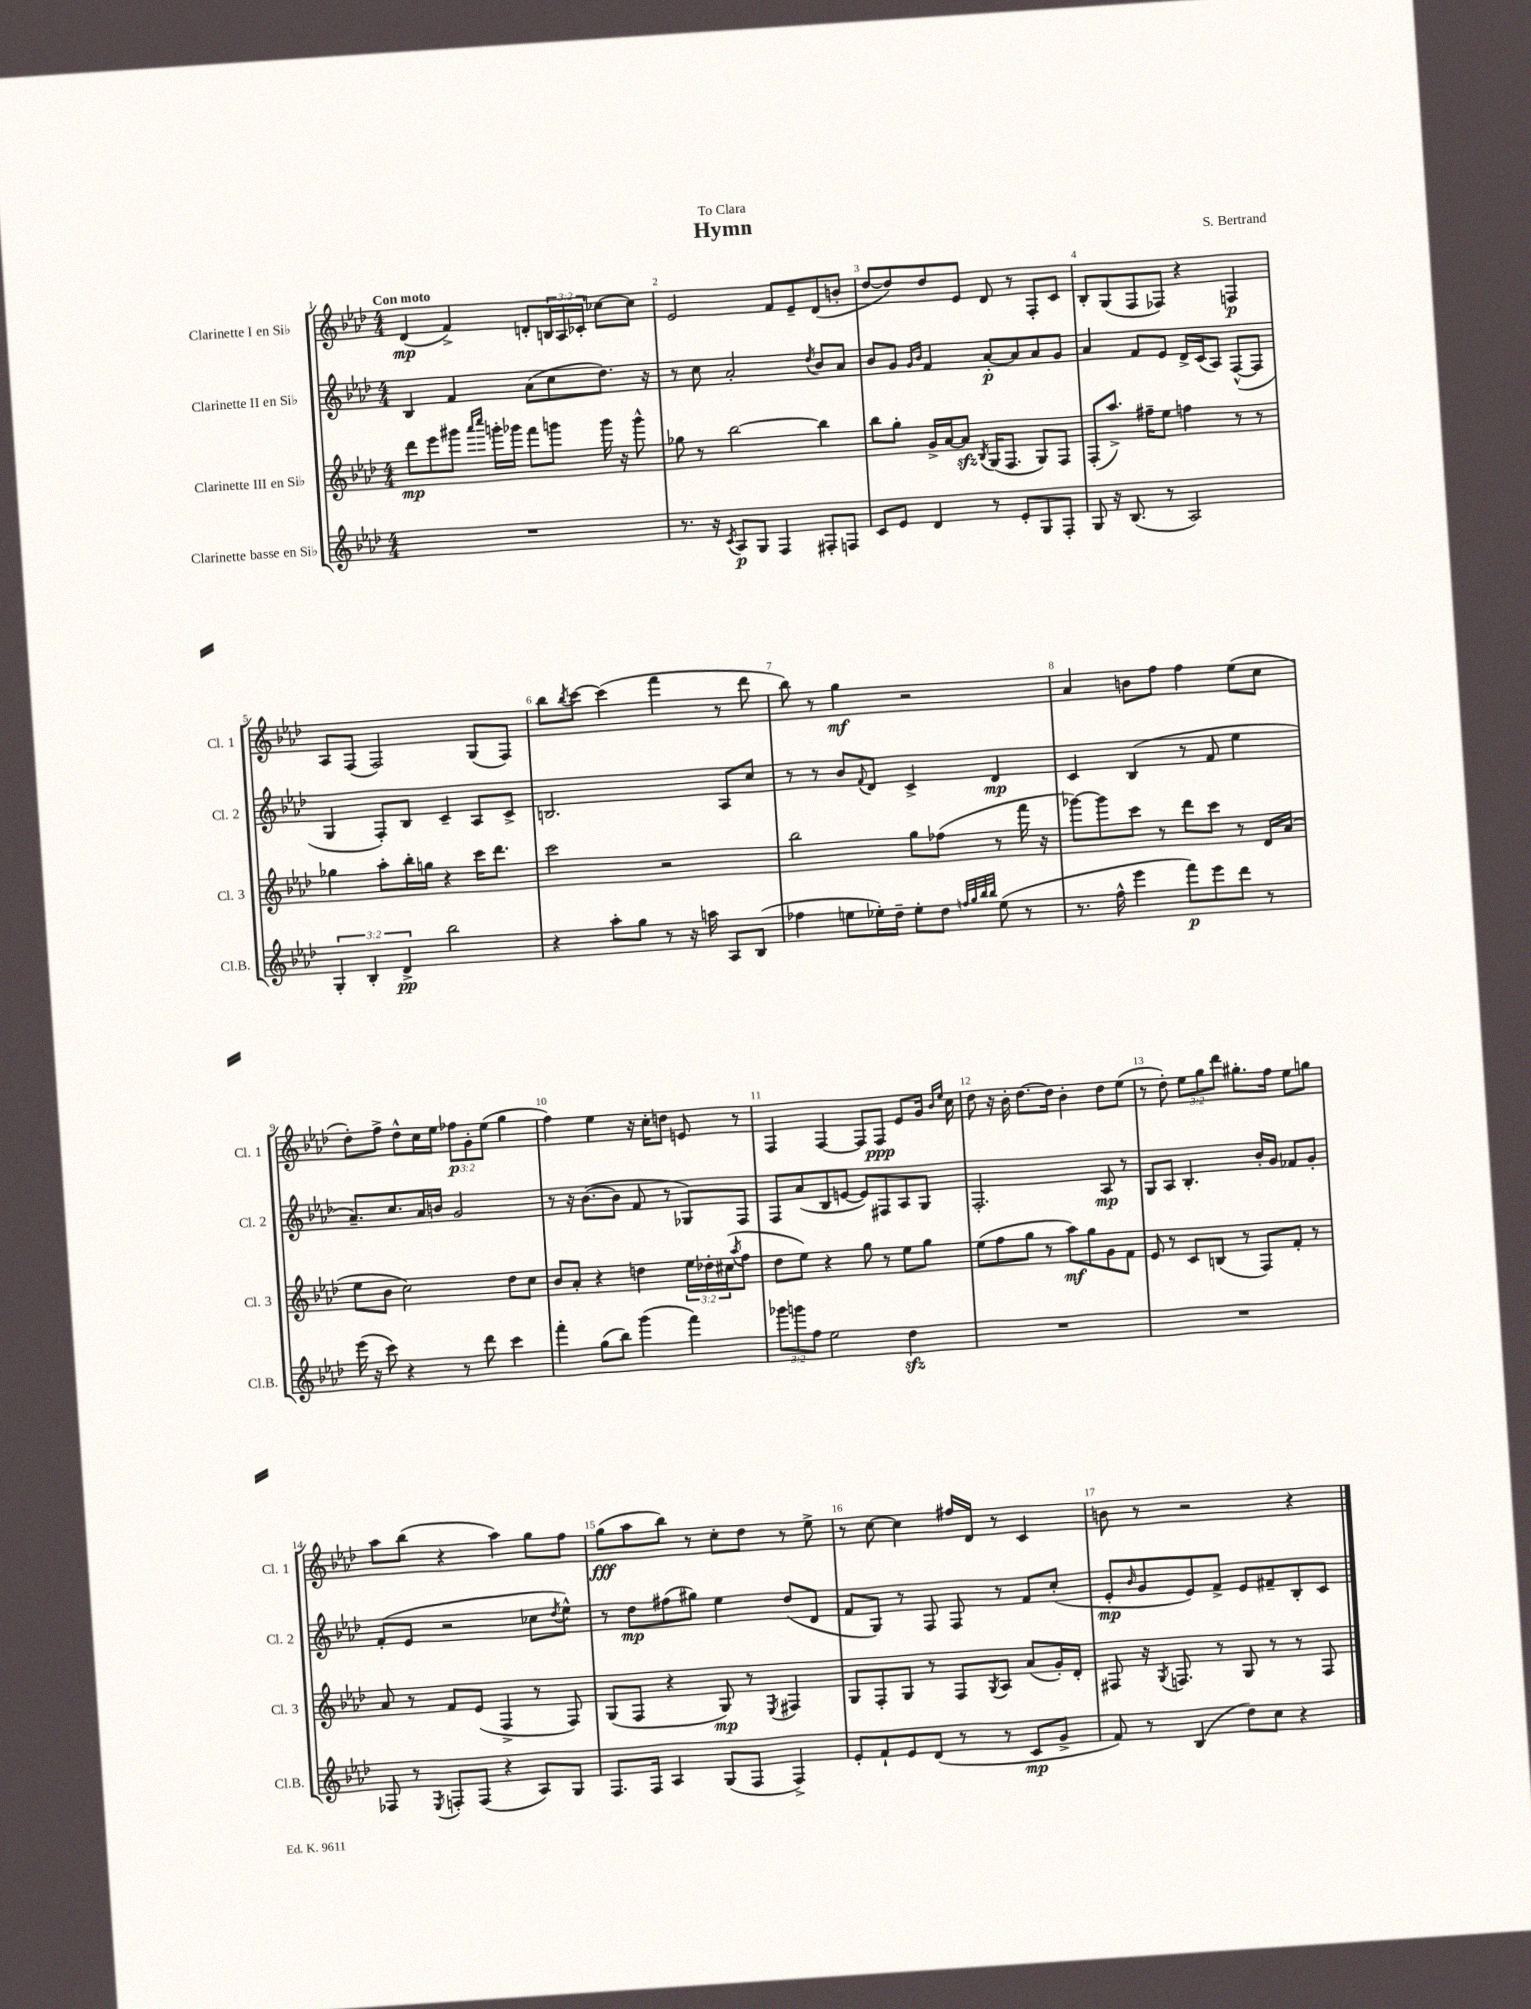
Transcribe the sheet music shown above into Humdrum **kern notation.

**kern	**kern	**kern	**kern
*staff4	*staff3	*staff2	*staff1
*clefG2	*clefG2	*clefG2	*clefG2
*k[b-e-a-d-]	*k[b-e-a-d-]	*k[b-e-a-d-]	*k[b-e-a-d-]
*M4/4	*M4/4	*M4/4	*M4/4
1r	8ddd-	4B-	(4d-
.	8eee-	.	.
.	8ggg#	4f	4f^)
.	16qqaaa-	.	.
.	16qqcccc	.	.
.	16ggg'	.	.
.	16ggg-	.	.
.	8fff	(8a-	8d'
.	8ggg	8cc	24B
.	.	.	24A-
.	.	.	24c-'
.	16ggg	8.dd-)	[8cc-
.	16r	.	.
.	8ggg^^	.	8cc-]
.	.	16r	.
=	=	=	=
8.r	8gg-	8r	2e-
.	8r	8cc	.
16r	.	.	.
8qc	.	.	.
8A-	[2bb-	2a-'	.
8G	.	.	.
4F	.	.	8f
.	.	.	8e-~
.	.	8qdd-	.
8F#'	4bb-]	8b-	(8d-
8F	.	8a-	8b'
=	=	=	=
8c	8bb-	8b-	[8dd-
8e-	8gg'	8g	8dd-])
.	.	16qqg	.
.	.	16qqb-	.
4d-	16g^	4f	8dd-
.	[16a-	.	.
.	8a-]	.	8e-
.	8qB-	.	.
8r	(16G	[8a-'	8d-
.	8.F	.	.
8e-'	.	8a-]	8r
8G	8G)	8a-	8F'
8F'	8F	8g	8c
=	=	=	=
8G	(8F'	4a-	8B-'
16r	8.aa-^)	.	(8G
(8.B-	.	.	.
.	.	8f	8F
.	16ff#~	.	.
8r	8ee-	8e-	8F-)
2A-)	4ff	16d-^	4r
.	.	(16c	.
.	.	8A-)	.
.	8r	([8F^^	4F
.	8r	8F]	.
=	=	=	=
6G'	4gg-	4G	8A-
.	.	.	(8F
6B-'	.	.	.
.	8aa-'	8F')	2F)
6d-^	.	.	.
.	16bb-'	8B-	.
.	16gg	.	.
2bb-	4r	4c~	.
.	16ccc	8A-	(8G
.	8.ddd-	.	.
.	.	8c^	8F)
=	=	=	=
4r	2ccc	2.B	8bb-
.	.	.	8qbb-
.	.	.	[8ccc
8aa-'	.	.	(4ccc]
8gg	.	.	.
8r	2r	.	4fff
16r	.	.	.
16aa	.	.	.
8A-	.	8A-	8r
(8B-	.	8cc	8ddd-
=	=	=	=
4ff-	2bb-	8r	8bb-)
.	.	8r	8r
8ee	.	8b-	4gg
.	.	8qqf	.
16ee-')	.	8d-	.
16dd-~	.	.	.
8ee-'	8gg	4c^	2r
8dd-	(8ff-	.	.
32qqff	.	.	.
32qqgg	.	.	.
32qqbb-	.	.	.
32qqbb-	.	.	.
(8ee-	8r	4d-	.
8r	16fff	.	.
.	16r	.	.
=	=	=	=
8.r	[8ggg-)	4c	4a-
.	8ggg-]	.	.
16ff^^	.	.	.
4eee-	8ccc	(4B-	8b
.	8r	.	8ff
8fff)	8ddd-	8r	4ff
8eee-	8ccc	8f	.
8ddd-	8r	4ee-	(8ee-
8r	16d-	.	8cc
.	(16a-	.	.
=	=	=	=
(16eee-	8ee-	8.a-~)	8dd-')
16r	.	.	.
8ccc)	8b-	.	8ff^
.	.	8.cc	.
4r	2cc)	.	8dd-^^
.	.	16a-	16cc
.	.	16b	16ee-
8r	.	2g	12ff-
.	.	.	12g'
8ddd-	.	.	.
.	.	.	(12ee-
4ccc	8dd-	.	4gg
.	8cc	.	.
=	=	=	=
4fff'	8b-	8r	4ff)
.	8a-'	16r	.
.	.	([8.b-	.
(8gg	4r	.	4ee-
8bb-)	.	8b-]	.
(4ggg	4dd	8f	16r
.	.	.	16cc'
.	.	8r	8dd
4fff)	24ee-	8G-)	8e
.	24dd-'	.	.
.	(24cc#	.	.
.	8qaa-	.	.
.	8ff	8F	8r
=	=	=	=
12ggg-	8dd-	8F	4F
12ggg	.	.	.
.	8ee-)	(8a-	.
12ff	.	.	.
2ee-	4r	8B-	[4F
.	.	[8e	.
.	8gg	8e])	8F]
.	8r	8F#	8F
4dd-	8ee-	8A-	8e-
.	8gg	8G	16g
.	.	.	16qqb-
.	.	.	16qqee-
.	.	.	16cc
=	=	=	=
1r	(8ee-	2.F'	8dd-
.	8ff	.	16r
.	.	.	16b-'
.	8gg	.	[8.dd-
.	8r	.	.
.	.	.	16dd-]
.	8aa-)	.	4b-'
.	8gg	.	.
.	8g	8A-	8dd-
.	8f	8r	(8ee-
=	=	=	=
1r	8e-	8G	8r
.	8r	8A-	8dd-')
.	8c	4.B-'	12ee-
.	.	.	12gg
.	(8B	.	.
.	.	.	12ddd-
.	8r	.	8.gg#'
.	8F)	16b-'	.
.	.	16g	16ff
.	8f'	8f-	8ee-
.	8r	8g'	8gg
=	=	=	=
8F-	8a-	(8f'	8aa-
8r	8r	8e-	(8bb-
8qE-	.	.	.
8F'	8f	2r	4r
(8F	(8e-	.	.
4r	4F^	.	4aa-)
8A-)	8r	8cc-	8gg
.	.	8qdd-	.
8G	8F)	8ee-^^)	8ff
=	=	=	=
8.F	(8G	8r	(8gg
.	8F	8dd-	8aa-
16F	.	.	.
4A-	4r	(8ff#	8bb-)
.	.	8gg#)	8r
(8G	8G)	4ee-	8cc'
8F	8r	.	8dd-
.	8qE-	.	.
4F^)	4F#	(8dd-	8r
.	.	8d-	8ee-^
=	=	=	=
8e-'	8G	8f	8r
8f`	8F'	8G)	[8cc
8e-	8G	8r	4cc]
(8d-	8r	8F	.
8r	8F	8F	16ff#
.	.	.	16d-
.	8qG	.	.
8r	8A-	8r	8r
8c	(8a-	8f	4c
8g^	16g')	(8cc'	.
.	16d-'	.	.
=	=	=	=
8f)	8F#	8e-'	8b
.	.	16qqb-	.
8r	16r	8g	8r
.	8qG	.	.
.	8.F	.	.
(4B-	.	8e-)	2r
.	8r	8f^	.
8dd-)	8G	8e-	.
8cc	8r	8f#~	.
4r	8r	8B-'	4r
.	8F	8c	.
==	==	==	==
*-	*-	*-	*-
